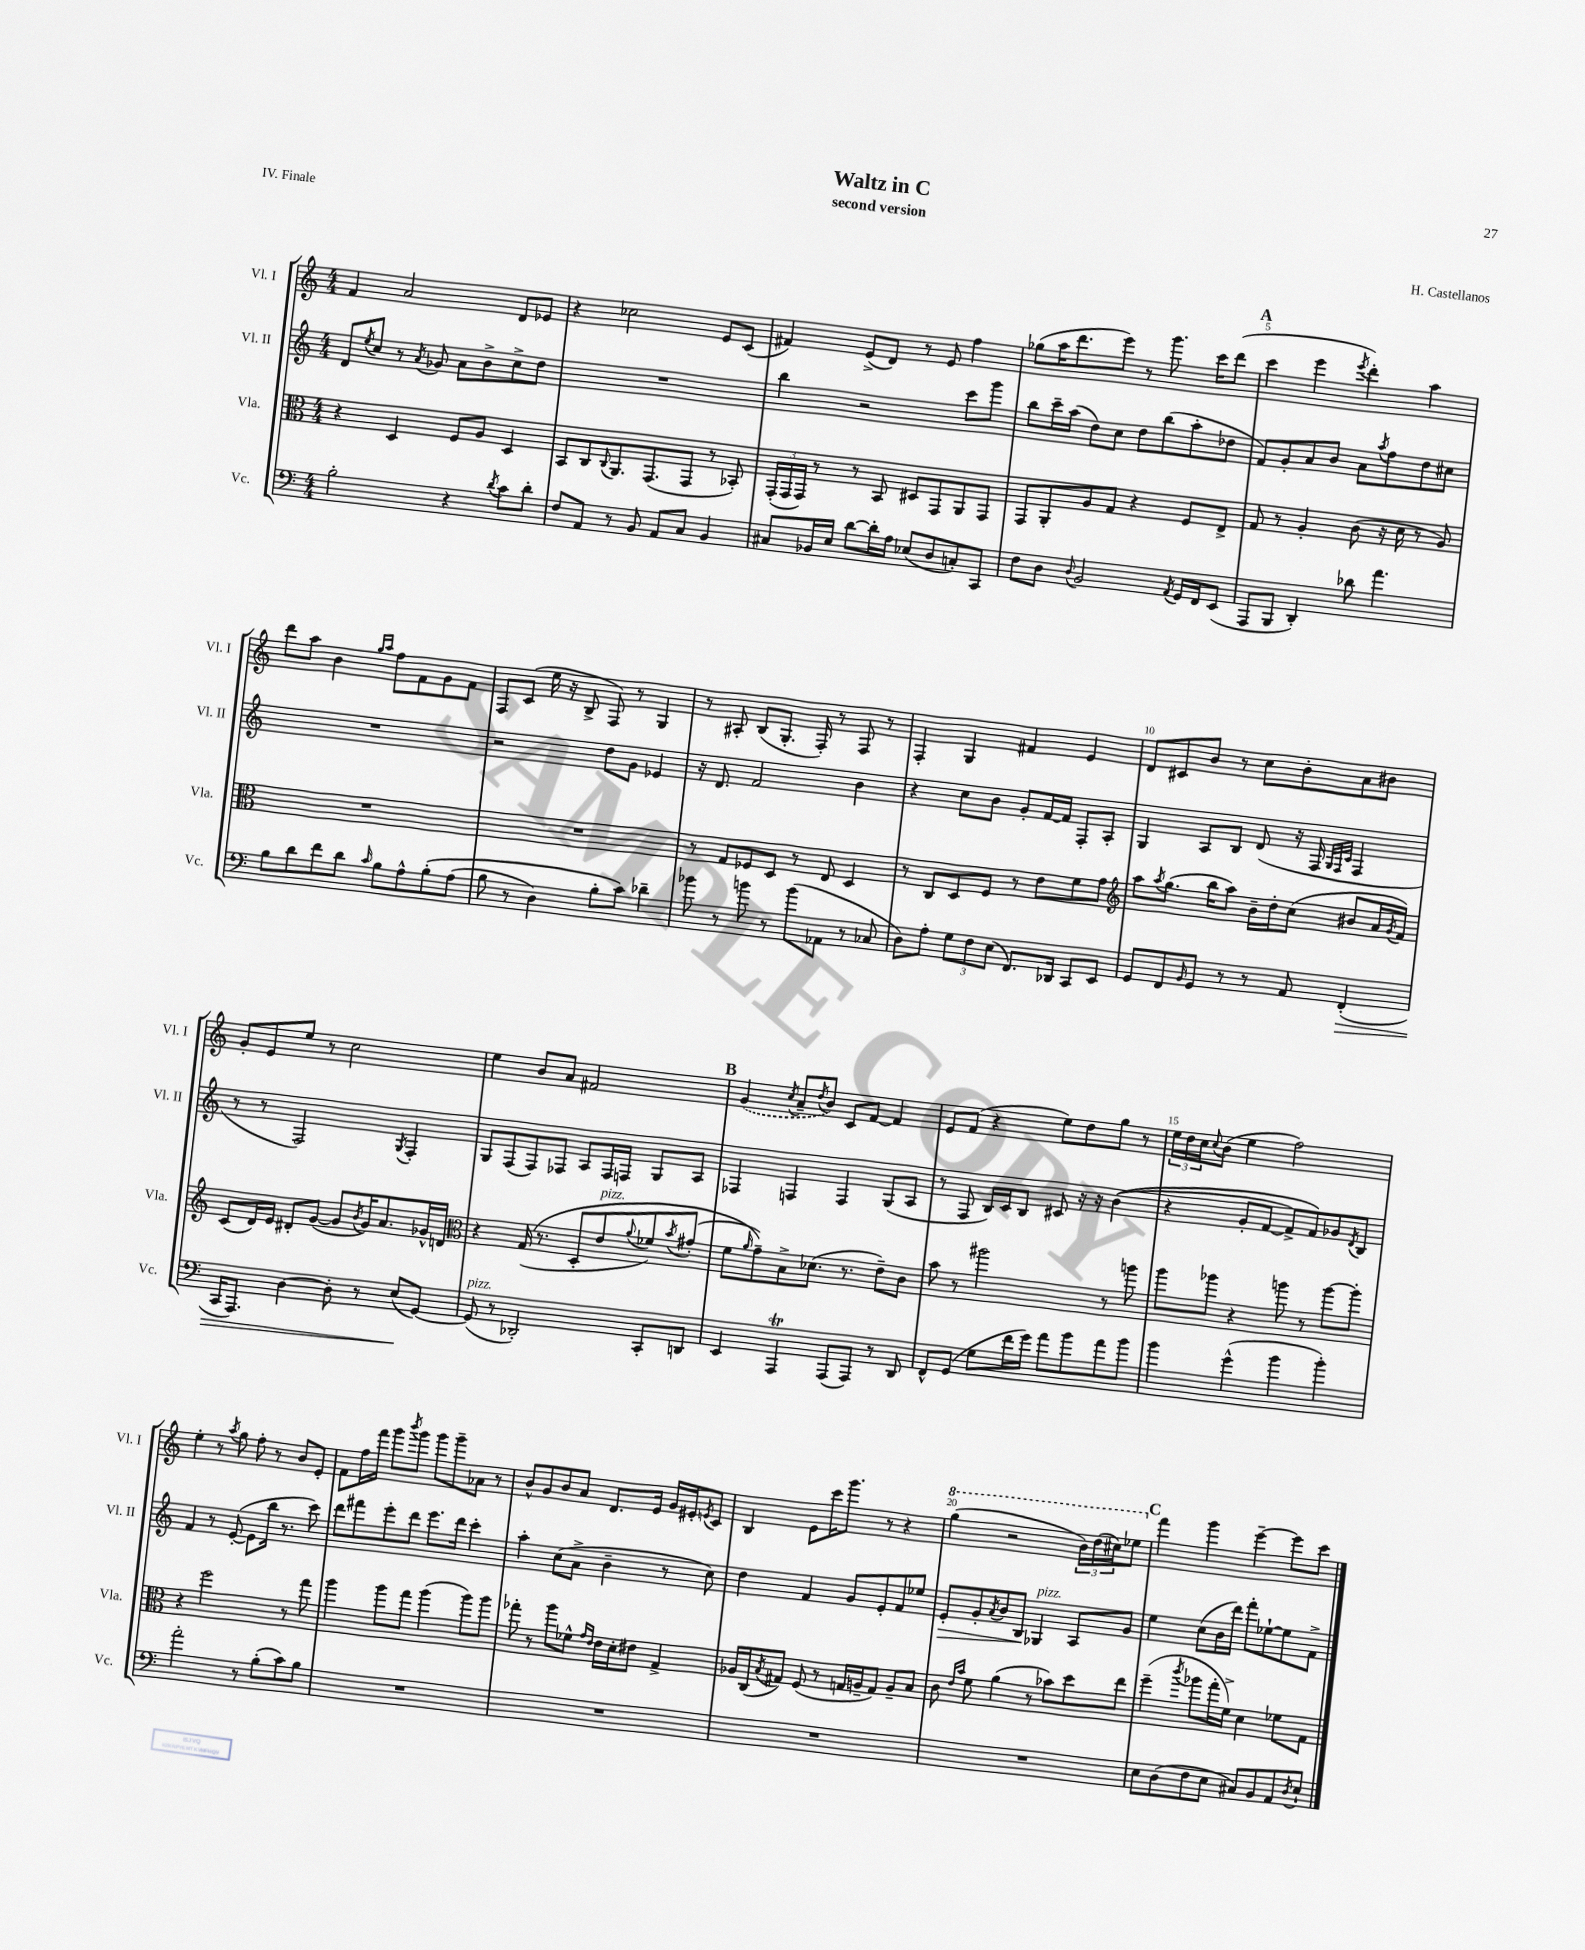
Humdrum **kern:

**kern	**kern	**kern	**kern
*staff4	*staff3	*staff2	*staff1
*clefF4	*clefC3	*clefG2	*clefG2
*k[]	*k[]	*k[]	*k[]
*M4/4	*M4/4	*M4/4	*M4/4
2B'\	4r	8d/L	4f/
.	.	8qee/	.
.	.	8cc/J	.
.	4D/	8r	2a/
.	.	8qa/	.
.	.	8g-/	.
4r	8F/L	8a\L	.
.	8A/J	8b^\	.
8qd/	.	.	.
8c\L	4D/	8cc^\	8d/L
8d'\J	.	8dd\J	8e-/J
=	=	=	=
8F/L	8BB/L	1r	4r
8AA/J	8C/	.	.
.	8qqC/	.	.
8r	8.AA/	.	2cc-\
8BB/	.	.	.
.	(8.GG/	.	.
8AA/L	.	.	.
8C/J	8GG/J	.	.
4BB/	8r	.	8e/L
.	8BB-'/)	.	(8c/J
=	=	=	=
8C#/L	(24GG'/LL	4bb\	4f#/)
.	24GG/	.	.
.	24GG/JJ)	.	.
16BB-/L	8r	.	.
16E/JJ	.	.	.
[8d\L	8r	2r	(8e^/L
16d'\]L	8BB/	.	8d/J)
16A\JJ	.	.	.
(8E-/L	8D#/L	.	8r
8D/	8GG/	.	8e/
8C'/)	8AA/	8ccc\L	4ff\
8CC/J	8GG/J	8ggg\J	.
=	=	=	=
8F\L	8GG/L	8bb\L	(8gg-\L
8D\J	8AA'/	16ccc~\L	16aa\K
.	.	(16aa\JJ	8.ddd\
8qqD/	.	.	.
2BB/	8A/	8dd\L)	.
.	8G/J	8cc\J	8eee\J)
.	4r	8dd\L	8r
.	.	(8bb\	8.ggg\
8qAA/	.	.	.
16GG/LL	8F/L	8aa'\	.
16FF/J	.	.	16ccc\LK
(8EE/J	8E^/J	8dd-\J	(8ddd\J
=	=	=	=
8AAA/L	8G/	8f/L)	4ccc\
8BBB/J	8r	8g'/	.
4DD'/)	4A'/	8a/	4eee\
.	.	8b/J	.
.	.	.	8qeee/
8d-\	(8c\	8a\L	4ddd'\)
.	.	8qaa/	.
4.a\	16r	8ff\	.
.	16d\	.	.
.	8r	8dd\	4aa\
.	8A/)	8cc#\J	.
=	=	=	=
8B\L	1r	1r	8ddd\L
8d\	.	.	8aa\J
8f\	.	.	4b\
8d\J	.	.	.
.	.	.	16qqgg/LL
16qqc/	.	.	16qqaa/JJ
8B\L	.	.	8ff\L
8A^^\	.	.	8f\
&(8B'\	.	.	8g\
(8A\J	.	.	8f\J
=	=	=	=
8B\	1r	2r	8F/L
8r	.	.	(8c/J
4D\)	.	.	16ee\
.	.	.	16r
.	.	.	8B^/
8B'\L	.	8dd\L	8F/)
8c\J&)	.	8g\J	8r
4d-~\	.	4e-/	4G/
=	=	=	=
8b-\	8r	16r	8r
.	.	8.d/	.
8r	8G/L	.	8A#'/
8b\	8F-/	2f/	(8B/L
8r	8D/J	.	8.G'/J
(8b\L	8r	.	.
.	.	.	16F'/)
8AA-\J	8E/	.	8r
8r	4D/	4b\	8F/
8C-/	.	.	8r
=	=	=	=
8D\L)	8r	4r	4F'/
8A'\J	8C/L	.	.
12G\L	8D/	8cc\L	4G/
12F\	.	.	.
.	8F/J	8b\J	.
(12E\J	.	.	.
8.FF/L)	8r	8g'/L	4f#/
.	8e\L	[16f/L	.
16DD-/Jk	.	16f/]JJ	.
8CC/L	8f\	8F'/L	4e/
8EE/J	8g\J	8A'/J	.
=	=	=	=
*	*clefG2	*	*
8GG/L	8aa\L	4G/	8d/L
.	8qaa/	.	.
8FF/	(8.gg\J	.	8c#/
16qqBB/	.	.	.
8GG/J	.	8A/L	8b/J
.	16bb\LK	.	.
8r	8aa\J)	8B/J	8r
8r	16b~\LL	(8d/	8cc\L
.	16dd'\J	.	.
8AA/	(8cc\J	16r	8b'\
.	.	16F/	.
.	.	32qqG/LLL	.
.	.	32qqF/	.
.	.	32qqc/JJJ	.
(4FF'/	8b#/L	4F/	8a\
.	16a/L	.	8b#\J
.	8qg/	.	.
.	16f/JJ)	.	.
=	=	=	=
16CC/LK	(8c/L	8r	8g'/L
8.AAA/J)	.	.	.
.	16d/L)	8r	8e/
.	16e/JJ	.	.
[4D\	8d#'/L	2F/)	8ee/J
.	([8g/J	.	8r
8D'\]	8g/]L	.	2cc\
.	8qb/	.	.
8r	16g/K)	.	.
.	8.a/	.	.
.	.	8qG/	.
(8E/L	.	4F'/	.
[8GG/J)	16g-^^/L	.	.
.	16d/JJ	.	.
=	=	=	=
*	*clefC3	*	*
(8GG/]	4r	8G/L	4ee\
8r	.	(8F/	.
2DD-'/)	&((16G/	8F/)	8b/L
.	8.r	.	.
.	.	8F-/J	8a/J
.	8D'/L	8A/L	2f#/
.	8e/	16F-/L	.
.	.	16F/JJ	.
.	8qqa/	.	.
8CC'/L	8f-/)	8G/L	.
.	8qb/	.	.
8DD/J	(8g#'/J	8A/J	.
=	=	=	=
4EE/	8f\L	4F-/	(4g/
.	16qqa/	.	.
.	8g~\)&)	.	.
.	.	.	8qcc/
4AAA/	8B^\	4F/	8a~/L
.	.	.	8qdd/
.	(8.d-\J	.	8b/J)
(8AAA/L	.	4F/	8c/L
.	8.r	.	.
8AAA/J)	.	.	[8f/J
8r	8e~\L)	(8G/L	4f/]
8DD/	8c\J	8A/J	.
=	=	=	=
8FF^^/L	8b\	8r	8e/L
(8GG/J	8r	8F/	(8f/J
8G\L	2aa#\	16B/LL)	4r
.	.	16c/J	.
16f\L	.	8B/J	.
16g\JJ)	.	.	.
8a\L	.	8c#/	8ee\L)
8b\	.	16r	8dd\
.	.	16r	.
8a\	8r	&((4b\	8gg\J
8b\J	8aa\	.	8r
=	=	=	=
4b\	8aa\L	4r	24ee\LL
.	.	.	24dd\
.	.	.	24cc\J
.	.	.	8qqcc/
.	8aa-\J	.	(8b\J
(4g^^\	4r	8g'/L	4ee\
.	.	[8f/J	.
4b\	8aa\	8f^/]L)	2ff\)
.	8r	8f/&)	.
4b'\)	[8aa\L	8g-/	.
.	.	8qd/	.
.	8aa'\]J	8B/J	.
=	=	=	=
2a'\	4r	4f/	4ee'\
.	2ff\	8r	8r
.	.	.	8qaa/
.	.	([8e'/	8gg\
8r	.	8e\]L	8ff'\
(8B'\L	.	16bb\Jk	8r
.	.	8.r	.
8c\)	8r	.	8b/L
8B\J	8gg\	8ccc\)	8e'/J
=	=	=	=
1r	4aa\	8ddd\L	8f\L
.	.	8fff#\	16ff\L
.	.	.	16fff\JJ
.	8aa\L	8eee'\	8ggg\L
.	.	.	8qbbb/
.	8gg\J	8ddd\J	8ggg\J
.	(4aa\	8.eee\L	8ggg\L
.	.	.	8ggg~\
.	.	16ddd\Jk	.
.	8aa\L)	4ccc'\	8a-\J
.	8aa\J	.	8r
=	=	=	=
1r	8gg-'\	4aa'\	8b^^/L
.	8r	.	8g/
.	8aa\L	(8cc\L	8b/
.	8f-^^\J	8a^\J	8a/J
.	16qqg/LL	.	.
.	16qqe/JJ	.	.
.	16e\LL	4b~\	8.d/L
.	16d'\J	.	.
.	8e#\J	.	.
.	.	.	16e/Jk
.	4G^/	8r	16g/LL
.	.	.	16e#'/J
.	.	.	8qe/
.	.	8cc\)	8c/J
=	=	=	=
1r	16A-/LL	4dd\	4B/
.	(16C/J	.	.
.	8qB/	.	.
.	8G#/J)	.	.
.	(8F/	4f/	8e\L
.	8r	.	16ccc\K
.	.	.	8.ggg\J
.	16G/LL	8g/L	.
.	16A~/J	.	.
.	8G/J)	8e'/	8r
.	8A~/L	8f/	4r
.	8B/J	8ee-/J	.
=	=	=	=
1r	8c\	8e'/L	(4ggg\
.	16qqe/LL	.	.
.	16qqb/JJ	.	.
.	8f\	8g'/	.
.	.	8qa/	.
.	(4a\	8b/	2r
.	.	8B/J	.
.	8r	4G-/	.
.	8b-\L)	.	.
.	8dd\	8A/L	24bb\LL)
.	.	.	(24ddd\
.	.	.	24ccc#\J)
.	8ee\J	8g/J	8eee-\J
=	=	=	=
8E\L	(4ff~\	4ee\	4fff\
(8D\	.	.	.
.	8qccc/	.	.
8F\	8aa-\L	(8cc\L	4ggg\
8E\J	16gg'\L	16b\L	.
.	16f^\JJ)	16ddd\JJ)	.
8C#/L)	4d\	8fff'\L	[4eee~\
8BB/	.	[8ee-`\	.
8AA/	8f-\L	8ee-\]	8eee\]L
8qD/	.	.	.
8E`/J	8G\J	8f^\J	8ccc\J
==	==	==	==
*-	*-	*-	*-
